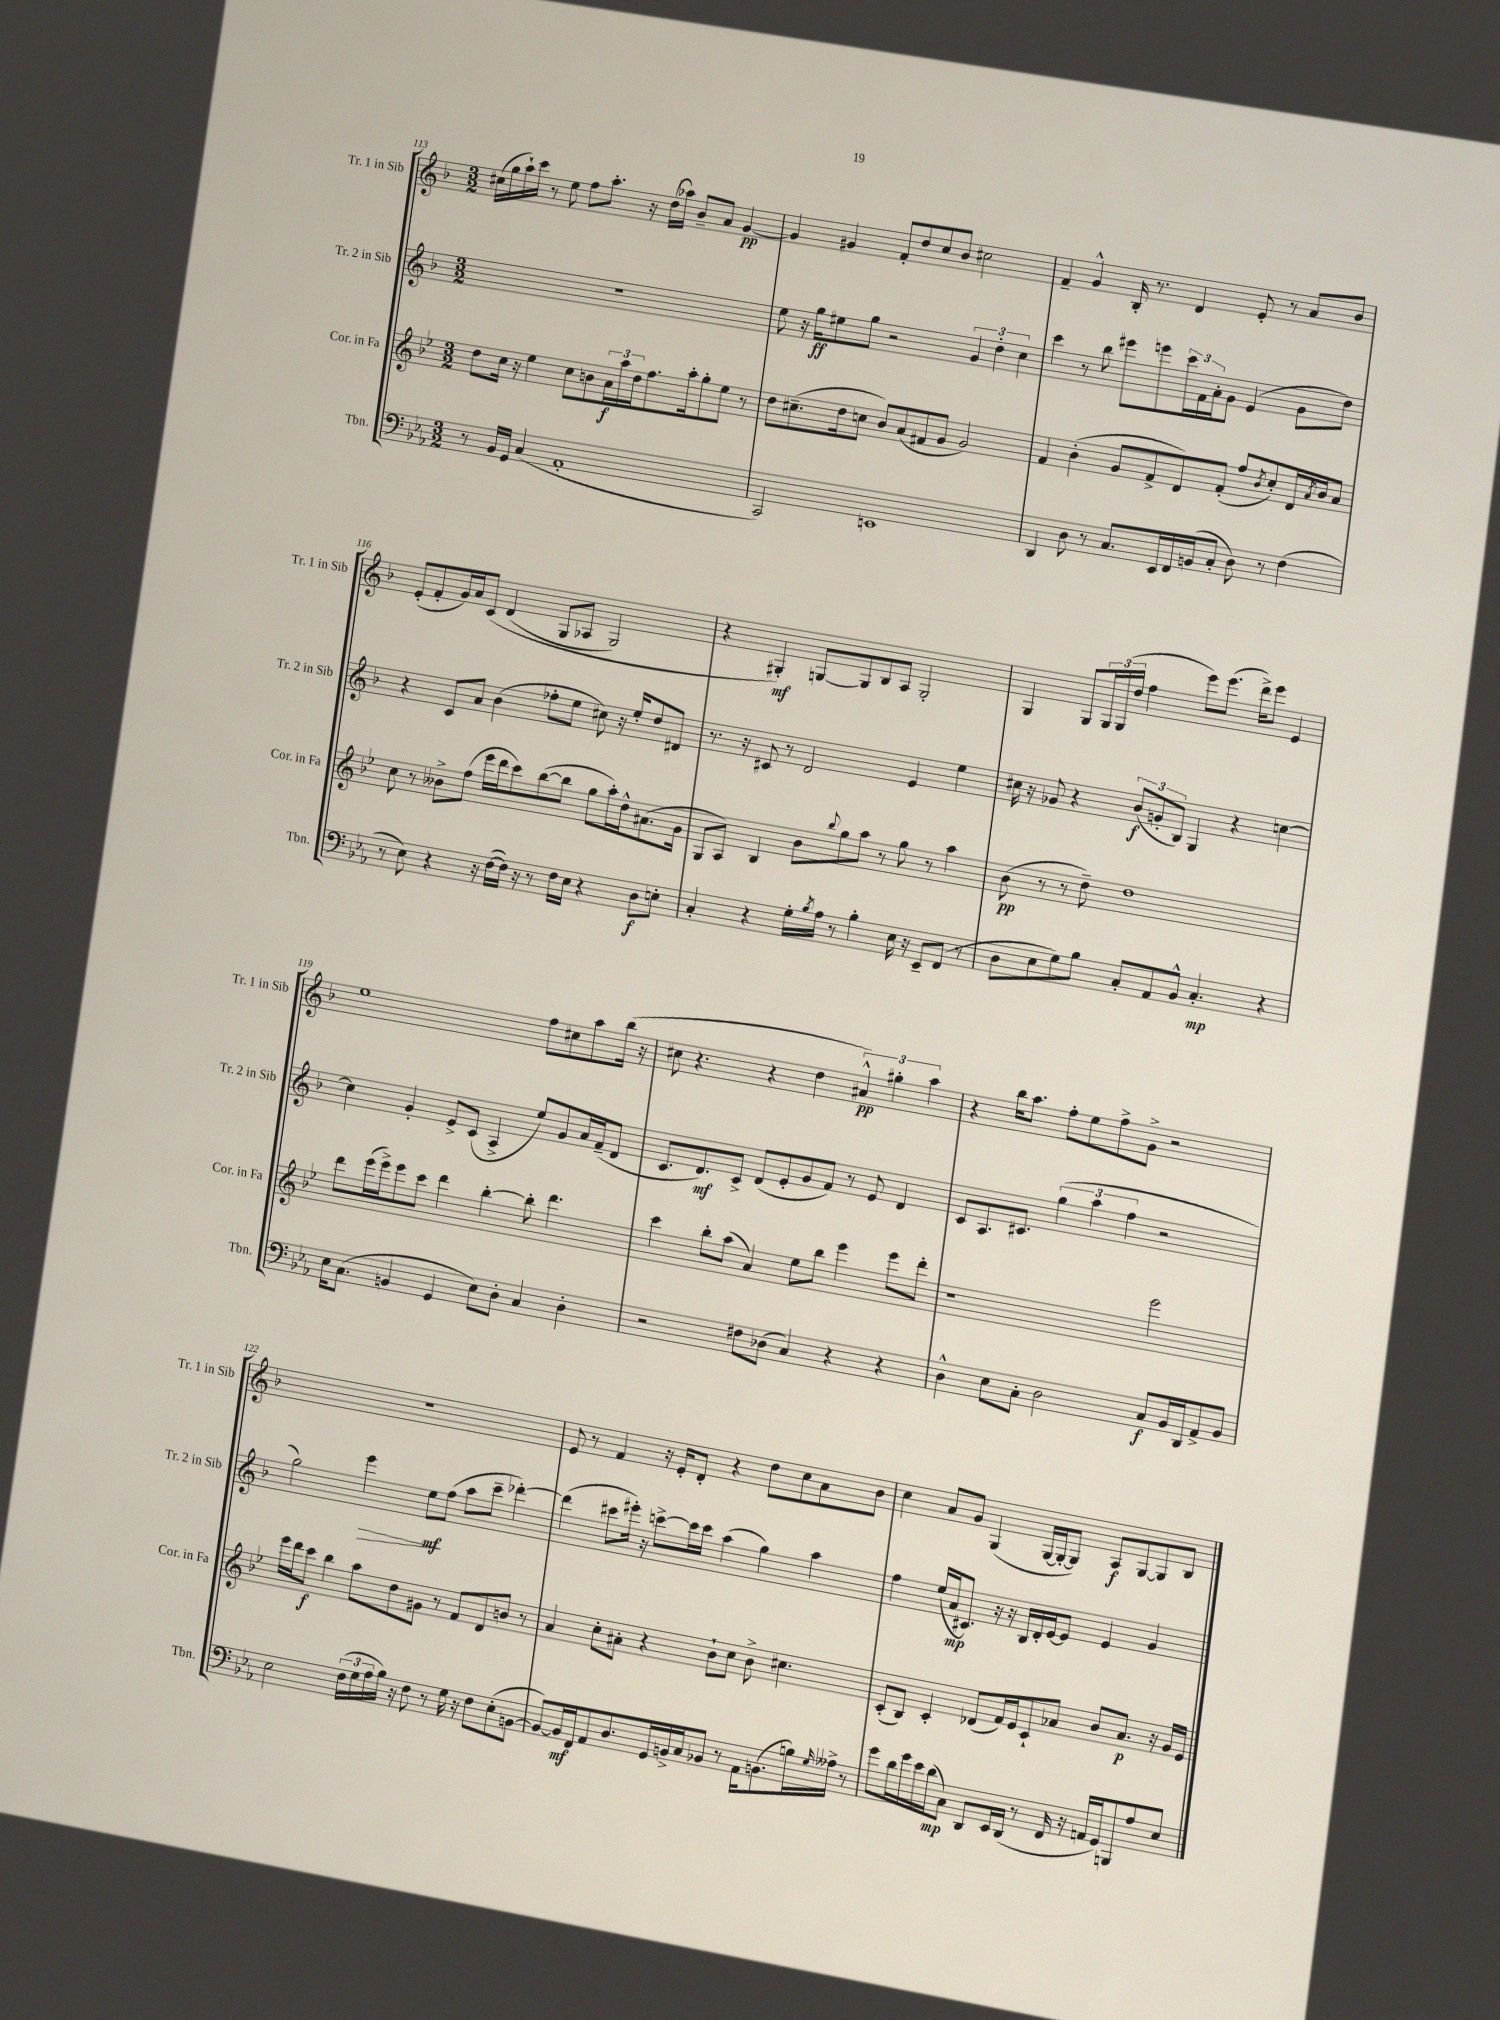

**kern	**dynam	**kern	**dynam	**kern	**dynam	**kern	**dynam
*part4	*part4	*part3	*part3	*part2	*part2	*part1	*part1
*staff4	*staff4	*staff3	*staff3	*staff2	*staff2	*staff1	*staff1
*I"Tbn.	*	*I"Cor. in Fa	*	*I"Tr. 2 in Sib	*	*I"Tr. 1 in Sib	*
*I'Tbn.	*	*I'Cor. in Fa	*	*I'Tr. 2 in Sib	*	*I'Tr. 1 in Sib	*
*clefF4	*	*clefG2	*	*clefG2	*	*clefG2	*
*k[b-e-a-]	*	*k[b-e-]	*	*k[b-]	*	*k[b-]	*
*M3/2	*	*M3/2	*	*M3/2	*	*M3/2	*
=113	=113	=113	=113	=113	=113	=113	=113
8r	.	8dd\L	.	1.r	.	(16cc#X\LL	.
.	.	.	.	.	.	16gg\	.
16BB-/LL	.	16cc\Jk	.	.	.	16aa`\)	.
16GG/JJ	.	16r	.	.	.	16ccc\JJ	.
(4C/	.	4ee-\	.	.	.	8r	.
.	.	.	.	.	.	8ee\	.
1AA-'	.	8cc\L	.	.	.	8ff\L	.
.	.	8bn\	.	.	.	8.aa'\J	.
.	.	24a\L	f	.	.	.	.
.	.	24aa\	.	.	.	.	.
.	.	.	.	.	.	16r	.
.	.	24dd\J	.	.	.	.	.
.	.	8.ff\	.	.	.	(16dd\LL	.
.	.	.	.	.	.	16aa-X\JJ)	.
.	.	.	.	.	.	8b-~/L	.
.	.	16aa'\k	.	.	.	.	.
.	.	8gg'\	.	.	.	8a/J	.
.	.	8ee-\J	.	.	.	[4g/	pp
.	.	8r	.	.	.	.	.
=114	=114	=114	=114	=114	=114	=114	=114
2CC/)	.	8dd\L	.	8ee\	.	4g/]	.
.	.	(8.cc#X~\	.	16r	.	.	.
.	.	.	.	16gg\KL	ff	.	.
.	.	.	.	8ee#X\	.	4g#X/	.
.	.	16dd\k	.	.	.	.	.
.	.	8ccn\J	.	8gg\J	.	.	.
1EEn	.	8b-/L)	.	2r	.	8f'/L	.
.	.	(8a/	.	.	.	8dd/	.
.	.	8f#X/	.	.	.	8cc/	.
.	.	8g/J	.	.	.	8b-/J	.
.	.	2g/)	.	6g/	.	2cc#X\	.
.	.	.	.	6dd'\	.	.	.
.	.	.	.	6cc\	.	.	.
=115	=115	=115	=115	=115	=115	=115	=115
4DD/	.	4f/	.	4ccc\	.	4f~/	.
8D\	.	(4b-'\	.	8r	.	4g^^/	.
8r	.	.	.	8bb-\	.	.	.
8.C/L	.	8g/L	.	8eee#X\L	.	16B-'/	.
.	.	.	.	.	.	8.r	.
.	.	8f^/	.	8eeen\	.	.	.
16EE-/L	.	.	.	.	.	.	.
16FF/	.	8d/)	.	24ccc\L	.	4d/	.
.	.	.	.	24f\	.	.	.
(16BBn/J	.	.	.	.	.	.	.
.	.	.	.	24a'\J	.	.	.
8C'/J	.	(8f'/J	.	8g\J	.	.	.
8D\)	.	8ff/L	.	(4e/	.	8e'/	.
.	.	8qb-/	.	.	.	.	.
8r	.	8cc'/)	.	.	.	8r	.
(4F\	.	16d/L	.	8g\L	.	8a/L	.
.	.	8qa/	.	.	.	.	.
.	.	16b-/J	.	.	.	.	.
.	.	8a/J	.	8dd\J)	.	8b-/J	.
!!LO:LB:g=z
=116	=116	=116	=116	=116	=116	=116	=116
8r	.	8cc\	.	4r	.	(8e'/L	.
8E-\)	.	8r	.	.	.	8f'/	.
4r	.	8b--X^\L	.	8c/L	.	16g/L)	.
.	.	.	.	.	.	16a/J	.
.	.	(8ff\J	.	8a/J	.	(8c/J	.
16r	.	16eee-\LL	.	(4b-\	.	(4d/	.
([16F\LL	.	16ddd\J	.	.	.	.	.
16F\JJ])	.	8ccc\)	.	.	.	.	.
16r	.	.	.	.	.	.	.
8r	.	([8bb-\	.	8ff-X'\L	.	8G/L	.
16F\LL	.	8bb-\J]	.	8ee\J	.	8A-X/J	.
16E-\JJ	.	.	.	.	.	.	.
4r	.	8gg\L	.	8cc#X\)	.	2G/)	.
.	.	16aa'\L)	.	16r	.	.	.
.	.	16dd^^\J	.	16ee'/KL	.	.	.
8D\L	f	(8.a#X\	.	8dd/	.	.	.
8En'\J	.	.	.	8d#X/J	.	.	.
.	.	16g\Jk	.	.	.	.	.
=117	=117	=117	=117	=117	=117	=117	=117
4C'/	.	8G/L	.	8.r	.	4r	.
.	.	8A/J)	.	.	.	.	.
.	.	.	.	16r	.	.	.
4r	.	4B-/	.	8c#X/	.	4G#X'/)	mf
.	.	.	.	8r	.	.	.
16G'\LL	.	8b-\L	.	2d/	.	[8Gn/L	.
8qB-/	.	.	.	.	.	.	.
16A-\JJ	.	.	.	.	.	.	.
.	.	8qqbb-/	.	.	.	.	.
8r	.	8gg\	.	.	.	8G/]	.
4B-'\	.	8aa\J	.	.	.	8B-/	.
.	.	8r	.	.	.	8A/J	.
16E-\	.	8gg\	.	4e/	.	2G'/	.
16r	.	.	.	.	.	.	.
8EE-~/L	.	8r	.	.	.	.	.
(8FF/J	.	4aa\	.	4ee\	.	.	.
8r	.	.	.	.	.	.	.
=118	=118	=118	=118	=118	=118	=118	=118
8D\L	.	(8b-\	pp	16cc#X\	.	4G/	.
.	.	.	.	16r	.	.	.
8E-\	.	8r	.	8g-X/	.	.	.
8G\)	.	8r	.	4r	.	8G/L	.
8B-\J	.	8dd~\)	.	.	.	24G/L	.
.	.	.	.	.	.	(24G/	.
.	.	.	.	.	.	24dd/JJ	.
8C'/L	.	1dd	.	(12b-/L	f	4ff\	.
.	.	.	.	12gn'/	.	.	.
8AA-/	.	.	.	.	.	.	.
.	.	.	.	12B-/J)	.	.	.
8BB-^^/J	.	.	.	4G/	.	8eee\L)	.
4.C'/	mp	.	.	.	.	(8.eee\J	.
.	.	.	.	4r	.	.	.
.	.	.	.	.	.	16ddd^\KL)	.
.	.	.	.	.	.	8eee\J	.
4r	.	.	.	[4ccn\	.	4e/	.
!!LO:LB:g=z
=119	=119	=119	=119	=119	=119	=119	=119
16E-\KL	.	8ddd\L	.	4cc\]	.	1ee	.
(8.C\J	.	.	.	.	.	.	.
.	.	(16eee-\L	.	.	.	.	.
.	.	16eee-^\J)	.	.	.	.	.
4BBn/	.	8eee-\	.	4g'/	.	.	.
.	.	8ccc\J	.	.	.	.	.
4GG/	.	4ddd\	.	8e^/L	.	.	.
.	.	.	.	(8c/J	.	.	.
8E-\L)	.	[4bb-'\	.	4A^/	.	.	.
8D'\J	.	.	.	.	.	.	.
4C/	.	8bb-'\]	.	8ee/L)	.	8ff\L	.
.	.	4.ddd\	.	8g/	.	8cc#X\	.
4D'\	.	.	.	16a/L	.	8aa\	.
.	.	.	.	(16f~/J	.	.	.
.	.	.	.	8d/J	.	(16bb-\Jk	.
.	.	.	.	.	.	16r	.
=120	=120	=120	=120	=120	=120	=120	=120
2r	.	4ccc\	.	8.c/L	.	8cc#X\	.
.	.	.	.	.	.	4.r	.
.	.	.	.	8.d/)	mf	.	.
.	.	8bb-'\L	.	.	.	.	.
.	.	(8aa\J	.	8c^/J	.	.	.
8F#X\L	.	4a/)	.	(8d/L	.	4r	.
(8D-X\J	.	.	.	8e'/	.	.	.
4C/)	.	8ee-\L	.	8g/	.	4dd\	.
.	.	8bb-\J	.	8f/J)	.	.	.
4r	.	4eee-\	.	8r	.	6a#X^^/)	pp
.	.	.	.	8e/	.	.	.
.	.	.	.	.	.	6gg#X'\	.
4r	.	8eee-\L	.	4d/	.	.	.
.	.	.	.	.	.	6aa\	.
.	.	8ddd'\J	.	.	.	.	.
=121	=121	=121	=121	=121	=121	=121	=121
4D^^\	.	1r	.	8c/L	.	4r	.
.	.	.	.	8.A/	.	.	.
8E-\L	.	.	.	.	.	16bb-\KL	.
.	.	.	.	8.c#X/J	.	8.aa\J	.
8C'\J	.	.	.	.	.	.	.
2D\	.	.	.	(6gg\	.	8ff'\L	.
.	.	.	.	.	.	8ee\	.
.	.	.	.	6aa\	.	.	.
.	.	.	.	.	.	8ff^\	.
.	.	.	.	6ff\	.	.	.
.	.	.	.	.	.	8g^\J	.
8C/L	f	2eee-\	.	2r	.	2r	.
16BB-/L	.	.	.	.	.	.	.
16DD/J	.	.	.	.	.	.	.
8AA-^/	.	.	.	.	.	.	.
8BB-/J	.	.	.	.	.	.	.
!!LO:LB:g=z
=122	=122	=122	=122	=122	=122	=122	=122
2E-\	.	16eee-\LL	.	2gg\)	.	1.r	.
.	.	16ddd\J	.	.	.	.	.
.	.	8ccc\J	f	.	.	.	.
.	.	4bb-\	.	.	.	.	.
!	!	!	!	!	!LO:HP:b	!	!
(24F\LL	.	8aa\L	.	4eee\	>	.	.
24G\	.	.	.	.	.	.	.
24A-\	.	.	.	.	.	.	.
16B-\JJ)	.	8dd\	.	.	.	.	.
16r	.	.	.	.	.	.	.
8F\	.	8g#X\J	.	8ee\L	mf	.	.
8r	.	8r	.	(8ff\J	]	.	.
16G\	.	8f/L	.	8aa\L	.	.	.
16r	.	.	.	.	.	.	.
8F\L	.	8d/	.	8ccc~\J	.	.	.
(8E-'\	.	8bn/J	.	[4ddd-X'\)	.	.	.
[8BBn\J	.	8r	.	.	.	.	.
=123	=123	=123	=123	=123	=123	=123	=123
8BB/L_)	.	4a/	.	(4ddd-\]	.	8e/	.
16BB/L]	mf	.	.	.	.	8r	.
16FF/J	.	.	.	.	.	.	.
8AA-/	.	8cc'\L	.	8ccc#X\L	.	4f/	.
8.D/	.	8a#X'\J	.	16eee#X'\Jk)	.	.	.
.	.	.	.	16r	.	.	.
.	.	4r	.	[8cccn^\L	.	16r	.
16GG/L	.	.	.	.	.	16e'/KL	.
16BBn^/	.	.	.	16ccc\L]	.	8d'/J	.
16C/J	.	.	.	16ccc\JJ	.	.	.
8BB-X/J	.	8b-`\L	.	(4aa\	.	4r	.
8r	.	8cc\J	.	.	.	.	.
16AA-\KL	.	8b-^\	.	4gg\)	.	8dd\L	.
(8.BBn\	.	.	.	.	.	.	.
.	.	4.cc#X\	.	.	.	8cc\	.
16Bn\L)	.	.	.	4aa\	.	8a\	.
16qqG/	.	.	.	.	.	.	.
16A--X^\JJ	.	.	.	.	.	.	.
8r	.	.	.	.	.	8b-\J	.
=124	=124	=124	=124	=124	=124	=124	=124
8g\L	.	(8c'/L	.	4ff\	.	4cc\	.
16d\L	.	8B-/J)	.	.	.	.	.
16g\	.	.	.	.	.	.	.
16e-\	.	4c'/	.	(16ee/LL	.	8a/L	.
(16d\J	mp	.	.	16a/J	mp	.	.
8C\J)	.	.	.	8.c#X/J)	.	8g/J	.
8DD/L	.	(8d-X/L	.	.	.	(4G/	.
.	.	.	.	16r	.	.	.
16EE-/L	.	16f/L)	.	16r	.	.	.
(16DD/JJ	.	16e-/J	.	16B-/LL	.	.	.
8r	.	8c`/	.	16d'/	.	[16G/LL	.
.	.	.	.	[16e/J	.	16G'/J_	.
16FF/	.	8a-X/J	.	8e/J]	.	8G/J])	.
16r	.	.	.	.	.	.	.
16AAn/LL	.	8b-/L	.	4e/	.	8A/L	f
16GG/J)	.	.	.	.	.	.	.
8BBBn/	.	8.a-/J	p	.	.	[8G/	.
8A-/	.	.	.	4g/	.	8G/]	.
.	.	16r	.	.	.	.	.
8E-/J	.	16g/LL	.	.	.	8B-/J	.
.	.	16e-/JJ	.	.	.	.	.
==	==	==	==	==	==	==	==
*-	*-	*-	*-	*-	*-	*-	*-
